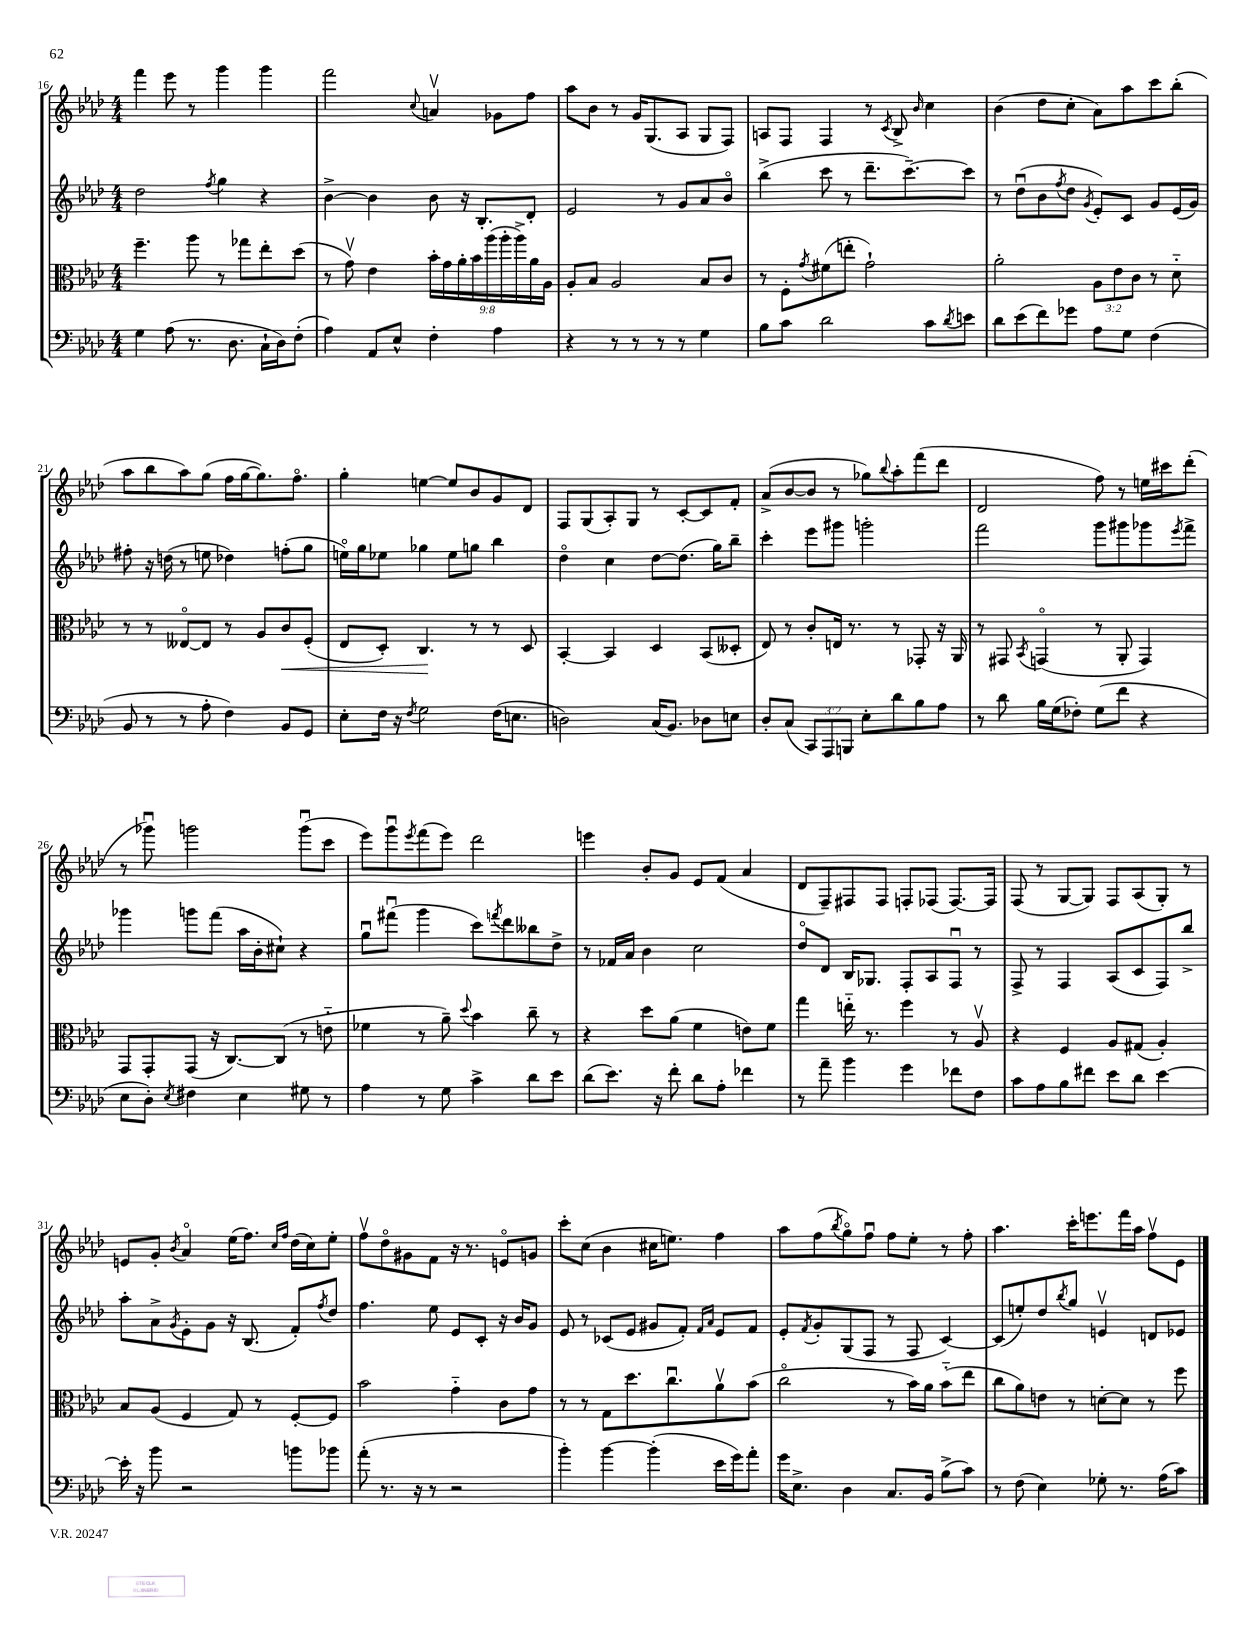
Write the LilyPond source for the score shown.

<<
\new StaffGroup <<
\new Staff = "s0" {
    \clef treble \key aes \major \numericTimeSignature \time 4/4
    f'''4 ees'''8 r8 g'''4 g'''4 |
    f'''2 \appoggiatura { c''8 } a'4\upbow ges'8 f''8 |
    aes''8 bes'8 r8 g'16 g8.( aes8 g8 f8) |
    a8 f8 f4 r8 \acciaccatura { c'8 } bes8-> \grace { bes'16 } c''4 |
    bes'4( des''8 c''8-. aes'8) aes''8 c'''8 bes''8-.( |
    aes''8 bes''8 aes''8) g''8( f''16 g''16~ g''8.) f''8.\flageolet |
    g''4-. e''4~ e''8 bes'8 g'8 des'8 |
    f8 g8( aes8-.) g8 r8 c'8~-. c'8 f'8-. |
    aes'8->( bes'8~ bes'8 r8 ges''8) \appoggiatura { bes''8 } aes''8-. f'''8( des'''8 |
    des'2 f''8) r8 e''16 cis'''16 des'''8-.( |
    r8 ges'''8\downbow) g'''2 g'''8\downbow( c'''8 |
    ees'''8) g'''8\downbow \acciaccatura { ees'''8 } f'''8( ees'''8) des'''2 |
    e'''4 bes'8-. g'8 ees'8 f'8( aes'4 |
    des'8 f8--) fis8 fis8 f8-. fes8( fes8.~) fes16 |
    f8( r8 g8~ g8) f8 aes8( g8-.) r8 |
    e'8 g'8-. \acciaccatura { bes'8 } aes'4\flageolet ees''16( f''8.) \grace { c''16 f''16 } des''16( c''16) ees''8-. |
    f''8\upbow des''8\flageolet gis'8 f'8 r16 r8. e'8\flageolet g'8 |
    c'''8-. c''8( bes'4 cis''16 e''8.) f''4 |
    aes''8 f''8( \acciaccatura { bes''8 } g''8\flageolet) f''8\downbow f''8 ees''8-. r8 f''8-. |
    aes''4. c'''16-. e'''8. f'''16 aes''16 f''8\upbow ees'8 \bar "|." |
}
\new Staff = "s1" {
    \clef treble \key aes \major \numericTimeSignature \time 4/4
    des''2 \acciaccatura { f''8 } g''4 r4 |
    bes'4~-> bes'4 bes'8 r16 bes8.-. des'8-. |
    ees'2 r8 g'8 aes'8 bes'8\flageolet |
    bes''4->( c'''8 r8 des'''8.-- c'''8.~--) c'''8 |
    r8 des''8\downbow( bes'8 \acciaccatura { f''8 } des''8 \acciaccatura { g'8 } ees'8-.) c'8 g'8 ees'16( g'16) |
    fis''8-. r16 d''16( r8 e''8 des''4) f''8-.( g''8 |
    e''16\flageolet) g''16 ees''8 ges''4 ees''8 g''8 bes''4 |
    des''4\flageolet c''4 des''8~ des''8.( g''16) bes''8-- |
    c'''4-. ees'''8 gis'''8 g'''2-. |
    f'''2 g'''8 gis'''8 ges'''8 \acciaccatura { ees'''8 } f'''8-> |
    ges'''4 g'''8 f'''8( aes''16 bes'16-. cis''8-!) r4 |
    g''8\downbow fis'''8\downbow( g'''4 c'''8) \acciaccatura { f'''8 } des'''8 beses''8 des''8-> |
    r8 fes'16 aes'16 bes'4 c''2 |
    des''8\flageolet des'8 bes16 ges8. f8-. aes8 f8\downbow r8 |
    f8-> r8 f4 aes8( c'8 f8) bes''8-> |
    aes''8-. aes'8-> \acciaccatura { g'8 } ees'8-. g'8 r16 bes8.( f'8-.) \acciaccatura { f''8 } des''8 |
    f''4. ees''8 ees'8 c'8-. r16 bes'16 g'8 |
    ees'8 r8 ces'8( ees'8 gis'8 f'8-.) \grace { f'16 aes'16 } ees'8 f'8 |
    ees'8-. \acciaccatura { f'8 } g'8-. g8( f8 r8 f8 c'4~) |
    c'8( e''8-.) des''8 \acciaccatura { bes''8 } g''8 e'4\upbow d'8 ees'8 \bar "|." |
}
\new Staff = "s2" {
    \clef alto \key aes \major \numericTimeSignature \time 4/4 \override Staff.TupletNumber.text = #tuplet-number::calc-fraction-text
    f''4.-- aes''8 r8 ges''8 ees''8-. des''8( |
    r8 g'8\upbow) ees'4 \tuplet 9/8 { bes'16-. g'16 aes'16-. bes'16 aes''16( aes''16-. aes''16->) aes'16 aes16 } |
    aes8-. bes8 aes2 bes8 c'8 |
    r8 f8-. \acciaccatura { g'8 } fis'8( e''8-. g'2-!) |
    aes'2-. \tuplet 3/2 { aes8 ees'8 c'8 } r8 des'8-_ |
    r8 r8 eeses8~\flageolet eeses8 r8 aes8 c'8\< f8-.( |
    ees8 des8-.) c4.\! r8 r8 des8 |
    bes,4~-. bes,4 des4 bes,8( deses8-. |
    ees8) r8 c'8-. e16 r8. r8 ges,8-. r16 aes,16 |
    r8 gis,8 \acciaccatura { bes,8 } g,4\flageolet( r8 aes,8-. g,4) |
    g,8 g,8-. g,8( r16 c8.~) c8( r8 e'8-_ |
    fes'4 r8 aes'8--) \appoggiatura { des''8 } bes'4 c''8-- r8 |
    r4 des''8 aes'8( f'4 e'8) f'8 |
    g''4 e''16-_ r8. f''4 r8 aes8\upbow |
    r4 f4 aes8 gis8( aes4-.) |
    bes8 aes8( f4 g8) r8 f8~-. f8 |
    bes'2 g'4-_ c'8 g'8 |
    r8 r8 g8 des''8. c''8.\downbow aes'8\upbow bes'8( |
    c''2\flageolet r8 bes'16) aes'16 bes'8-_( ees''8 |
    c''8 aes'8) e'8 r8 d'8~-. d'8 r8 f''8 \bar "|." |
}
\new Staff = "s3" {
    \clef bass \key aes \major \numericTimeSignature \time 4/4 \override Staff.TupletNumber.text = #tuplet-number::calc-fraction-text
    g4 aes8( r8. des8. c16-! des16) f8-.( |
    aes4) aes,8 ees8-^ f4-. aes4 |
    r4 r8 r8 r8 r8 g4 |
    bes8 c'8 des'2 c'8 \acciaccatura { des'8 } e'8 |
    des'8 ees'8( f'8) ges'8 aes8 g8 f4( |
    bes,8 r8 r8 aes8-. f4) bes,8 g,8 |
    ees8-. f16 r16 \acciaccatura { f8 } g2 f16( e8. |
    d2) c16( bes,8.) des8 e8 |
    des8-. c8( \tuplet 3/2 { c,8) aes,,8 b,,8 } ees8-. des'8 bes8 aes8 |
    r8 des'8 bes16 g16( fes8-.) g8( f'8 r4 |
    ees8 des8-.) \acciaccatura { ees8 } fis4 ees4 gis8 r8 |
    aes4 r8 g8 c'4-> des'8 ees'8 |
    des'8( ees'8.) r16 f'8-. des'8 aes8-. fes'4 |
    r8 aes'8-- bes'4 g'4 fes'8 f8 |
    c'8 aes8 bes8 fis'8 ees'8 des'8 ees'4~ |
    ees'16-. r16 bes'8 r2 b'8 bes'8 |
    aes'8-.( r8. r16 r8 r2 |
    bes'4-.) bes'4~ bes'4-.( ees'16 g'16) aes'8-. |
    g'16 ees8.-> des4 c8. bes,16 bes8->( c'8) |
    r8 f8( ees4) ges8-. r8. aes16( c'8) \bar "|." |
}
>>
>>
\layout { \context { \Score currentBarNumber = #16 } }
